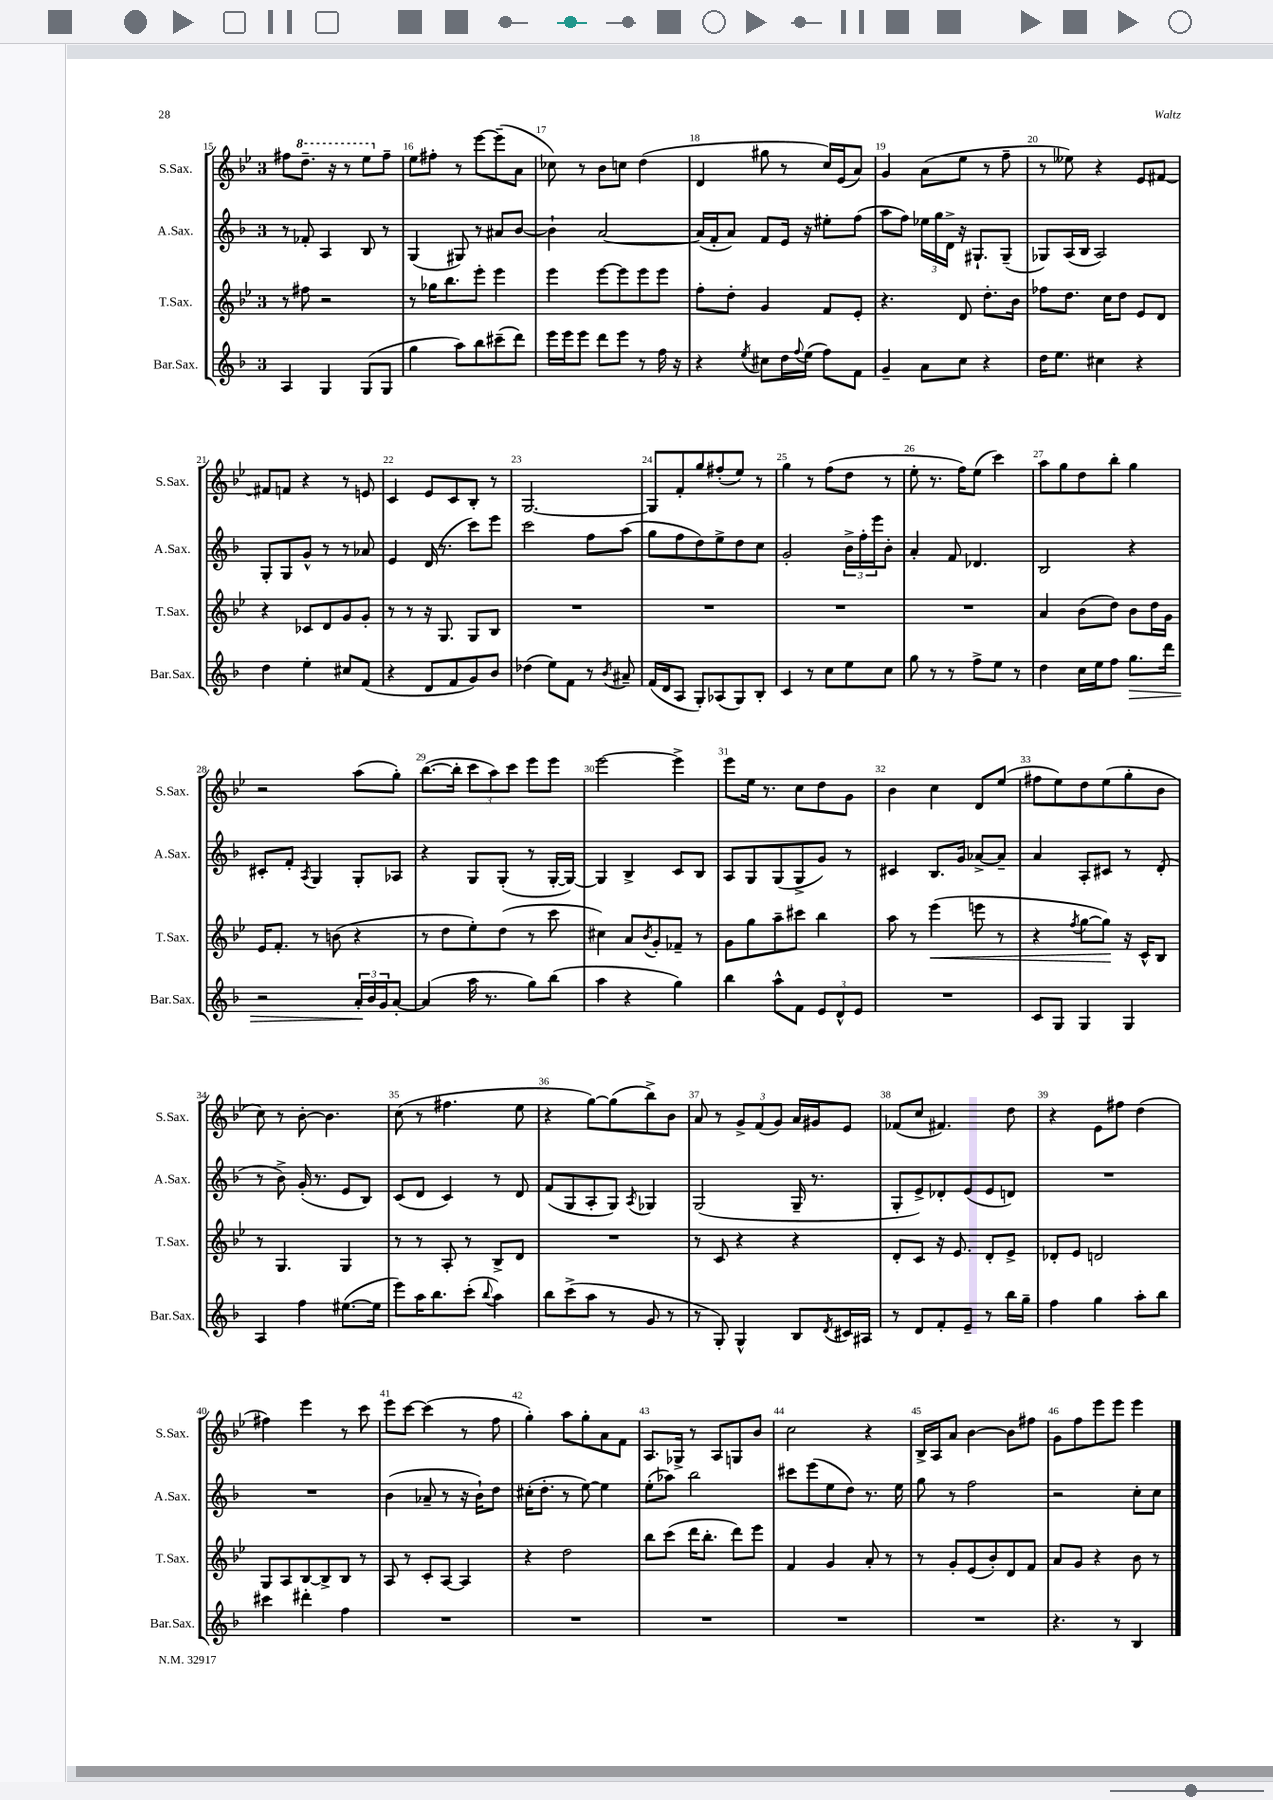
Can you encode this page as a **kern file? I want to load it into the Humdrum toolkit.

**kern	**kern	**kern	**kern
*staff4	*staff3	*staff2	*staff1
*clefG2	*clefG2	*clefG2	*clefG2
*k[b-]	*k[b-e-]	*k[b-]	*k[b-e-]
*M3/4	*M3/4	*M3/4	*M3/4
4A	8r	8r	8ff#
.	8ff#	8f-'	8.ddd~
4G	2r	4A	.
.	.	.	16r
.	.	.	8r
(8G	.	8B-	8eee-
8G	.	8r	8ff#~
=	=	=	=
4gg	8r	(4G	8ee-
.	16gg-	.	8ff#'
.	8.bb-	.	.
8aa)	.	8G#)	8r
8bb-	8eee-'	8r	[8eee-
(8ccc#~	4eee-	8a#	(8eee-~]
8ddd)	.	[8b-	8a
=	=	=	=
16eee	4eee-	4b-`]	8cc-)
16eee	.	.	.
8eee	.	.	8r
8ddd	[8eee-	[2a	8b-
8eee	8eee-]	.	8cc
8r	8eee-	.	(4dd
16ff	8eee-	.	.
16r	.	.	.
=	=	=	=
4r	8ff'	(16a]	4d
.	.	16f'	.
.	8dd'	8a)	.
8qee	.	.	.
8cc#	4g	8f	8gg#
16dd	.	16e	8r
8qqff	.	.	.
(16ee	.	16r	.
8ff)	8f	8ee#'	16cc)
.	.	.	(16e-
8f	8e-'	(8ff	8a)
=	=	=	=
4g~	4.r	8aa	4g
.	.	8ff)	.
8a	.	24ee-	(8a
.	.	24gg	.
.	.	24d^	.
8cc	8d	16r	8ee-
.	.	8.G#`	.
4r	8.dd'	.	8r
.	.	(8G#~	8ff~
.	16b-	.	.
=	=	=	=
16dd	8ff-	8G-)	8r
8.ee	.	.	.
.	8.dd	(16A	8ee--)
.	.	16B-	.
4cc#	.	2A)	4r
.	16cc	.	.
.	8dd	.	.
4r	8e-	.	8e-
.	8d	.	[8f#
=	=	=	=
4dd	4r	8G'	8f#]
.	.	8G	8f
4ee'	8c-	8g^^	4r
.	8d	8r	.
8cc#	8g	8r	8r
(8f	8g'	8a-	8e
=	=	=	=
4r	8r	4e	4c
.	8r	.	.
8d	16r	(16d	8e-
.	8.G	8.r	.
8f	.	.	8c
8g)	8G	8ccc)	8B-'
8b-	8B-	8eee	8r
=	=	=	=
(4dd-	2.r	2ccc	[2.G
8ee)	.	.	.
8f	.	.	.
8r	.	8ff	.
8qb-	.	.	.
8a#~	.	(8aa	.
=	=	=	=
(16f	2.r	8gg	8G]
16d	.	.	.
8A	.	8ff	8f'
8G')	.	8dd)	8gg
(8A-	.	8ee^	(8ff#'
8G)	.	8dd	8ee-)
8B-'	.	8cc	8r
=	=	=	=
4c	2.r	2g'	4gg
8r	.	.	8r
8cc	.	.	(8ff
8ee	.	24b-^	8dd
.	.	24ff'	.
.	.	24eee	.
8cc	.	8b-'	8r
=	=	=	=
8gg	2.r	4a'	8ee-'
8r	.	.	8.r
8r	.	8f	.
.	.	.	16ff)
8ff^	.	4.d-	(8ee-
8ee	.	.	4ccc)
8r	.	.	.
=	=	=	=
4dd	4a	2B-	8aa
.	.	.	8gg
16cc	(8b-	.	8dd
16ee	.	.	.
8ff	8dd)	.	8bb-'
8.gg	8b-	4r	4gg
.	16dd	.	.
16ddd	16g	.	.
=	=	=	=
2r	16e-	8c#'	2r
.	8.f'	.	.
.	.	8f'	.
.	.	8qA	.
.	8r	4G	.
.	(8b	.	.
24a'	4r	8G'	(8aa
24b-	.	.	.
24g	.	.	.
[8a'	.	8A-	8gg')
=	=	=	=
(4a]	8r	4r	([8.bb-
.	8dd	.	.
.	.	.	16bb-']
16aa	8ee-')	8G	12ccc
8.r	.	.	.
.	.	.	12aa)
.	(8dd	(8G'	.
.	.	.	12ccc
8gg)	8r	8r	8eee-
(8bb-	8ccc	[16G'	8eee-
.	.	16G_)	.
=	=	=	=
4aa	4cc#)	4G]	[2eee-
4r	8a	4B-^	.
.	8qb-	.	.
.	8g'	.	.
4gg)	8f-~	8c	4eee-^]
.	8r	8B-	.
=	=	=	=
4bb-	8g	8A	8eee-
.	8gg	8G	16ee-
.	.	.	8.r
8aa^^	8aa~	(8G	.
8f	8ccc#	8G^	8cc
12e	4bb-	8g)	8dd
12d^^	.	.	.
.	.	8r	8g
12e	.	.	.
=	=	=	=
2.r	8aa	4c#	4b-
.	8r	.	.
.	(4eee-	8.B-	4cc
.	.	16g	.
.	8eee	[8a-^	8d
.	8r	8a-~]	(8ee-
=	=	=	=
8c	4r	4a	8ff#
8G	.	.	8ee-)
.	8qff	.	.
4G	[8gg	8A'	8dd
.	8gg])	8c#	(8ee-
4G	16r	8r	8gg'
.	16c^^	.	.
.	8B-	(8d'	8b-
=	=	=	=
4A	8r	8r	8cc)
.	4.G	8b-^)	8r
4ff	.	(16g'	[8b-'
.	.	8.r	.
.	.	.	4.b-]
([8.ee#	4G	8e	.
.	.	8B-)	.
16ee#]	.	.	.
=	=	=	=
8eee)	8r	(8c	(8cc
16aa	8r	8d	8r
8.bb-	.	.	.
.	8A'	4c)	4.ff#
(8ccc'	8r	.	.
8qqbb-	.	.	.
4aa)	8B-^	8r	.
.	8d	8d	8ee-
=	=	=	=
8bb-	2.r	(8f	4r
(8ccc^	.	8G	.
8aa	.	8A'	[8gg)
8r	.	8G)	(8gg]
.	.	8qA	.
8g	.	4G-	8bb-^)
8r	.	.	8b-
=	=	=	=
8r	8r	(2G	8a
8G')	8c	.	8r
4G^^	4r	.	12g^
.	.	.	(12f
.	.	.	12g)
8B-	4r	16G~	16a
.	.	8.r	16g#
8qd	.	.	.
16c#	.	.	8e-
16A#	.	.	.
=	=	=	=
8r	8d'	8G'	(8f-
8d	8c	8e^)	8cc
8f'	16r	8d-'	4.f#)
.	8.e-	.	.
8e~	.	(8e	.
8r	8d'	8e	.
16bb-	8e-^	8d)	8dd
16gg~	.	.	.
=	=	=	=
4ff	8d-'	2.r	4r
.	8e-	.	.
4gg	2d	.	8e-
.	.	.	8ff#
8aa'	.	.	(4dd
8bb-	.	.	.
=	=	=	=
4ccc#	8G	2.r	4ff#)
.	8A	.	.
4ddd#'	[8B-	.	4eee-
.	8B-^]	.	.
4ff	8B-	.	8r
.	8r	.	8ccc
=	=	=	=
2.r	8A	(4b-	8eee-
.	8r	.	[8ccc
.	8c'	8a-~	(4ccc]
.	[8A	8r	.
.	4A]	16r	8r
.	.	16b-`)	.
.	.	8dd	8ff
=	=	=	=
2.r	4r	(16cc#'	4gg')
.	.	8.dd'	.
.	2dd	8r	8aa
.	.	[8ee)	8gg'
.	.	4ee]	8a
.	.	.	8f
=	=	=	=
2.r	8bb-	(8ee'	8.A
.	(8ccc	8aa-)	.
.	.	.	16G-^
.	16ddd	2bb-	8r
.	8.bb-'	.	.
.	.	.	8A
.	8ddd)	.	8G
.	8eee-	.	8b-
=	=	=	=
2.r	4f	8ccc#	2cc
.	.	(8eee	.
.	4g	8ee	.
.	.	8dd)	.
.	8a'	8.r	4r
.	8r	.	.
.	.	16ee	.
=	=	=	=
2.r	8r	8gg	16B-^
.	.	.	16A
.	8g'	8r	8a
.	(8e-	2ff	[4b-
.	8b-')	.	.
.	8d	.	8b-]
.	8f	.	8ff#
=	=	=	=
4.r	8a	2r	8g
.	8g	.	8ff
.	4r	.	8eee-
8r	.	.	8eee-
4B-	8b-	8cc'	4eee-
.	8r	8cc	.
==	==	==	==
*-	*-	*-	*-
